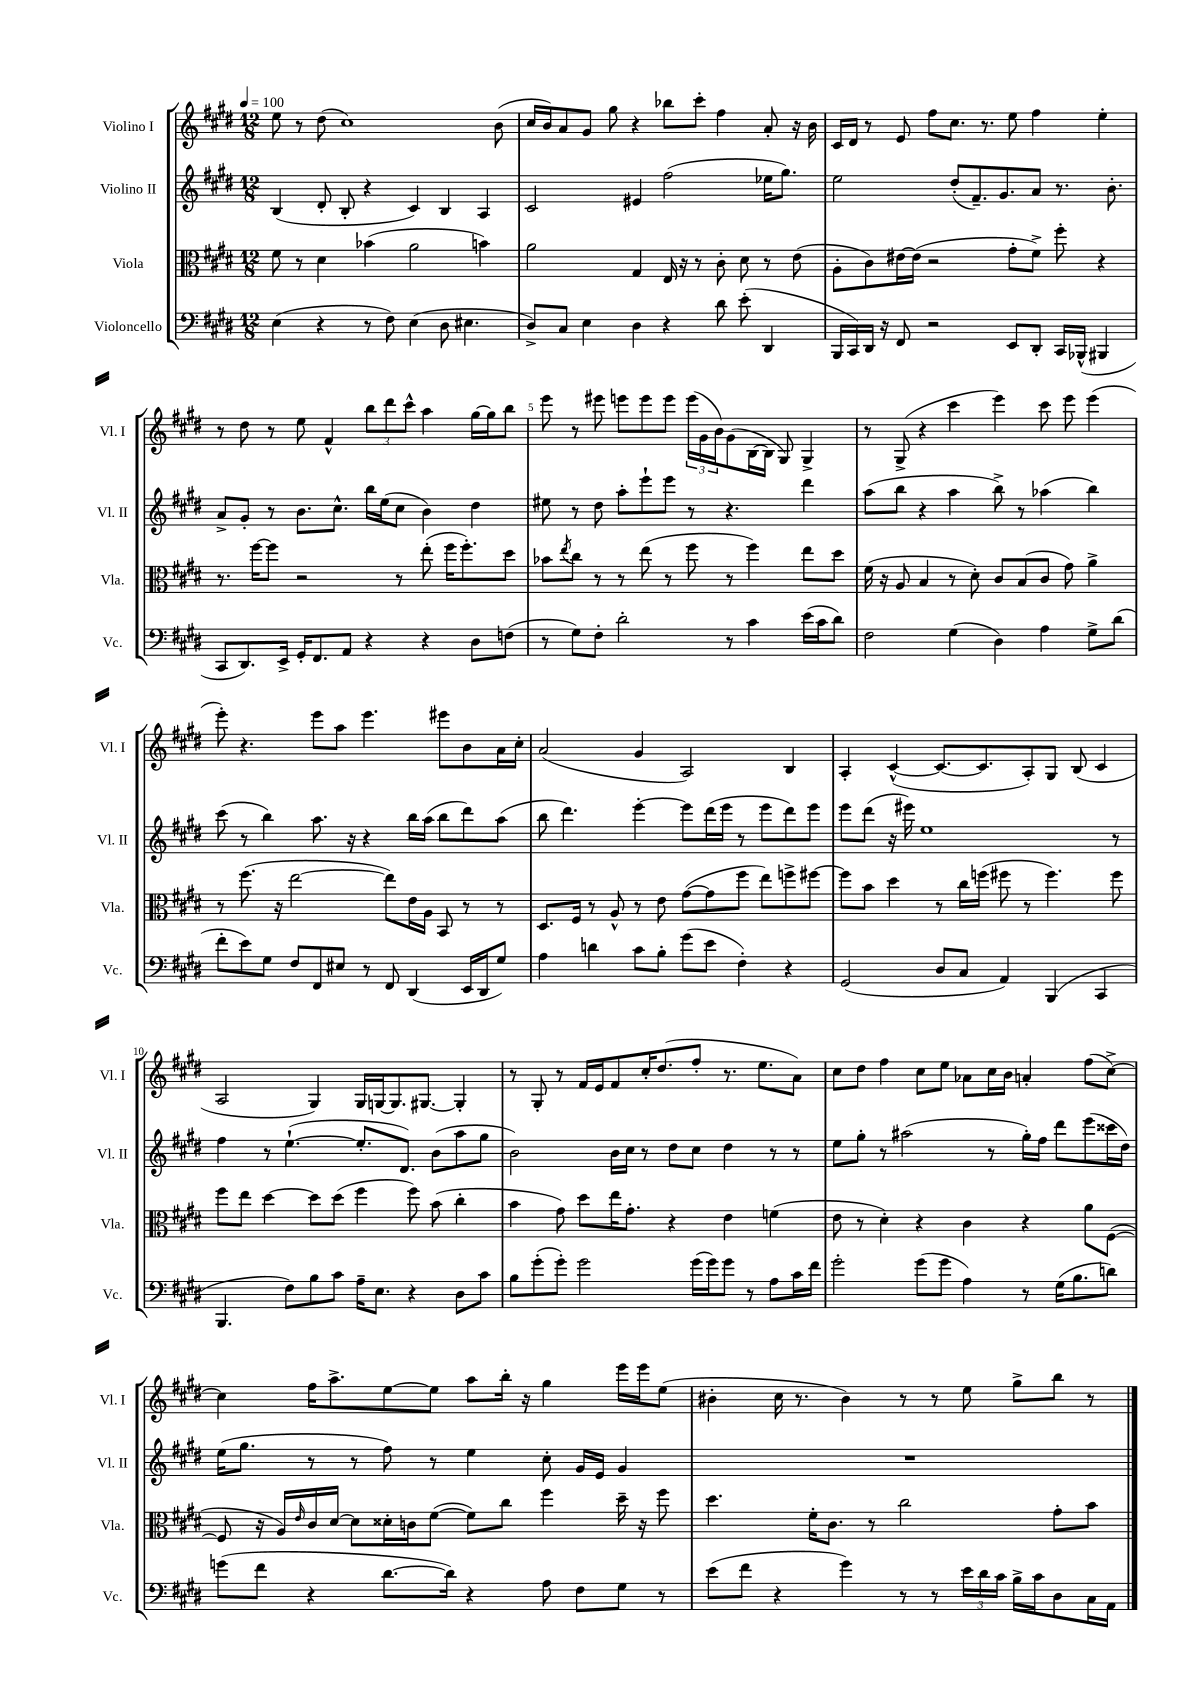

**kern	**kern	**kern	**kern
*staff4	*staff3	*staff2	*staff1
*clefF4	*clefC3	*clefG2	*clefG2
*k[f#c#g#d#]	*k[f#c#g#d#]	*k[f#c#g#d#]	*k[f#c#g#d#]
*M12/8	*M12/8	*M12/8	*M12/8
*MM100	*MM100	*MM100	*MM100
(4E	8f#	(4B	8ee
.	8r	.	8r
4r	4d#	8d#'	(8dd#
.	.	8B'	1cc#)
8r	(4b-	4r	.
8F#)	.	.	.
(4E	2a	4c#)	.
8D#	.	4B	.
4.E#	.	.	.
.	4b)	4A	.
.	.	.	(8b
=	=	=	=
8D#^)	2a	2c#	16cc#
.	.	.	16b)
8C#	.	.	8a
4E	.	.	8g#
.	.	.	8gg#
4D#	4G#	4e#	4r
4r	16E	(2ff#	8bb-
.	16r	.	.
.	8r	.	8ccc#'
8d#	8c#'	.	4ff#
(8e'	8d#	.	.
4DD#	8r	16ee-	8a'
.	.	8.gg#)	.
.	(8e	.	16r
.	.	.	16b
=	=	=	=
16BBB	8A'	2ee	16c#
16CC#)	.	.	16d#
16DD#	8c#)	.	8r
16r	.	.	.
8FF#	[16e#	.	8e
.	(16e#]	.	.
2r	2r	.	8ff#
.	.	(8dd#'	8.cc#
.	.	8.f#~)	.
.	.	.	8.r
.	.	8.g#	.
8EE	8g#'	.	8ee
8DD#'	8f#^)	8a	4ff#
16CC#	8ff#'	8.r	.
(16BBB-^^	.	.	.
4BBB#	4r	.	4ee'
.	.	8.b'	.
=	=	=	=
8CC#	8.r	8a^	8r
8.DD#)	.	8g#'	8dd#
.	[16ff#	.	.
.	8ff#]	8r	8r
16EE^	.	.	.
16GG#'	2r	8.b	8ee
8.FF#	.	.	.
.	.	.	4f#^^
.	.	8.cc#^^	.
8AA	.	.	.
4r	.	16bb	12bb
.	.	(16ee	.
.	.	.	12ddd#
.	8r	8cc#	.
.	.	.	12ccc#^^
4r	(8ee'	4b)	4aa
.	16ff#	.	.
.	8.ff#')	.	.
8D#	.	4dd#	[16gg#
.	.	.	16gg#]
(8F	8dd#	.	8bb
=	=	=	=
8r	8b-	8ee#	8eee
.	8qee	.	.
8G#)	8cc#	8r	8r
8F#'	8r	8dd#	8eee#
2d#'	8r	8aa'	8eee
.	(8ee	8eee`	8eee
.	8r	8eee	8eee
.	8ff#	8r	(24eee
.	.	.	24g#
.	.	.	24b)
8r	8r	4.r	(8g#
4c#	4ff#)	.	[16B
.	.	.	16B]
.	.	.	8G#)
(16e	8ee	4ddd#	4G#^
16c#	.	.	.
8d#)	8dd#	.	.
=	=	=	=
2F#	(16f#	(8aa	8r
.	16r	.	.
.	8A	8bb	(8G#^
.	4B	4r	4r
(4G#	8r	4aa	4ccc#
.	8d#')	.	.
4D#)	8c#	8bb^)	4eee)
.	(8B	8r	.
4A	8c#	(4aa-	8ccc#
.	8g#)	.	8eee
8G#^	4a^	4bb)	(4eee
(8d#	.	.	.
=	=	=	=
8f#'	8r	(8ccc#	8eee')
8e)	(8.ff#	8r	4.r
8G#	.	4bb)	.
.	16r	.	.
8F#	[2ee	.	.
8FF#	.	8.aa	8eee
8E#	.	.	8aa
.	.	16r	.
8r	.	4r	4.eee
8FF#	8ee])	.	.
(4DD#	16e	16bb	.
.	16A	(16aa	.
.	8BB	8bb	8eee#
16EE	8r	8ddd#)	8b
16DD#	.	.	.
8G#)	8r	(8aa	16a
.	.	.	16cc#'
=	=	=	=
4A	8.D#	8bb	(2a
.	.	4.ddd#)	.
.	16F#	.	.
4d	8r	.	.
.	8A^^	.	.
8c#	8r	[4eee'	4g#
8B'	8e	.	.
(8g#	([8g#	8eee]	2A)
8e	8g#]	(16ddd#	.
.	.	16eee	.
4F#')	8ff#	8r	.
.	8ee)	8eee	.
4r	8ff^	8ddd#)	4B
.	[8ff#	8eee	.
=	=	=	=
(2GG#	8ff#]	8eee	4A'
.	8b	(8ddd#	.
.	4dd#	16r	([4c#^^
.	.	16eee#)	.
.	.	1ee	.
8D#	8r	.	8.c#_
8C#	16cc#	.	.
.	(16ff	.	8.c#]
4AA)	8ff#	.	.
.	8r	.	8A')
(4BBB	4.ff#)	.	8G#
.	.	.	(8B
4CC#	.	.	4c#
.	8ff#	8r	.
=	=	=	=
4.BBB	8ff#	4ff#	2A
.	8ee	.	.
.	[4dd#	8r	.
8F#)	.	([4.ee`	.
8B	8dd#]	.	4G#)
8c#	(8dd#	.	.
16A~	4ff#	8.ee']	16G#
8.E	.	.	[16G
.	.	.	8.G]
.	.	8.d#)	.
4r	8ff#)	.	.
.	.	.	[8.G#
.	(8b	(8b	.
8D#	4cc#'	8aa	4G#']
8c#	.	8gg#	.
=	=	=	=
8B	4b	2b)	8r
(8g#'	.	.	8G#'
8g#')	8g#)	.	8r
2g#	8dd#	.	16f#
.	.	.	16e
.	16ee	16b	8f#
.	8.g#'	16cc#	.
.	.	8r	16cc#'
.	.	.	(8.dd#
.	4r	8dd#	.
(16g#	.	8cc#	8ff#'
16g#)	.	.	.
8g#	4e	4dd#	8.r
8r	.	.	.
.	.	.	8.ee
8A	(4f	8r	.
16c#	.	8r	8a)
16f#	.	.	.
=	=	=	=
2g#'	8e	8ee	8cc#
.	8r	8gg#'	8dd#
.	4d#')	8r	4ff#
.	.	(2aa#	.
(8g#	4r	.	8cc#
8g#	.	.	8ee
4A)	4c#	.	8a-
.	.	8r	16cc#
.	.	.	16b
8r	4r	16gg#')	4a'
.	.	16ff#	.
(16G#	.	8ddd#	.
8.B	.	.	.
.	8a	(8eee	(8ff#
8d)	([8F#	16ccc##	[8cc#^)
.	.	16dd#)	.
=	=	=	=
(8g	8F#]	(16ee	4cc#]
.	.	8.gg#	.
8f#	16r	.	.
.	16A)	.	.
.	16qqe	.	.
4r	16c#	8r	16ff#
.	[16d#	.	8.aa^
.	8d#]	8r	.
[8.d#	16d##'	8ff#)	[8ee
.	16c	.	.
.	([8f#	8r	8ee]
16d#])	.	.	.
4r	8f#])	4ee	8aa
.	8cc#	.	16bb'
.	.	.	16r
8A	4ff#	8cc#'	4gg#
8F#	.	16g#	.
.	.	16e	.
8G#	16dd#~	4g#	16eee
.	16r	.	16eee
8r	8ff#	.	(8ee
=	=	=	=
(8e	4.dd#	1.r	4b#'
8f#	.	.	.
4r	.	.	16cc#
.	.	.	8.r
.	16f#'	.	.
.	8.c#	.	.
4g#)	.	.	4b#)
.	8r	.	.
8r	2cc#	.	8r
8r	.	.	8r
24e	.	.	8ee
24d#	.	.	.
24c#	.	.	.
16B^	.	.	8gg#^
16c#	.	.	.
8D#	8g#'	.	8bb
16C#	8b	.	8r
16AA	.	.	.
==	==	==	==
*-	*-	*-	*-
